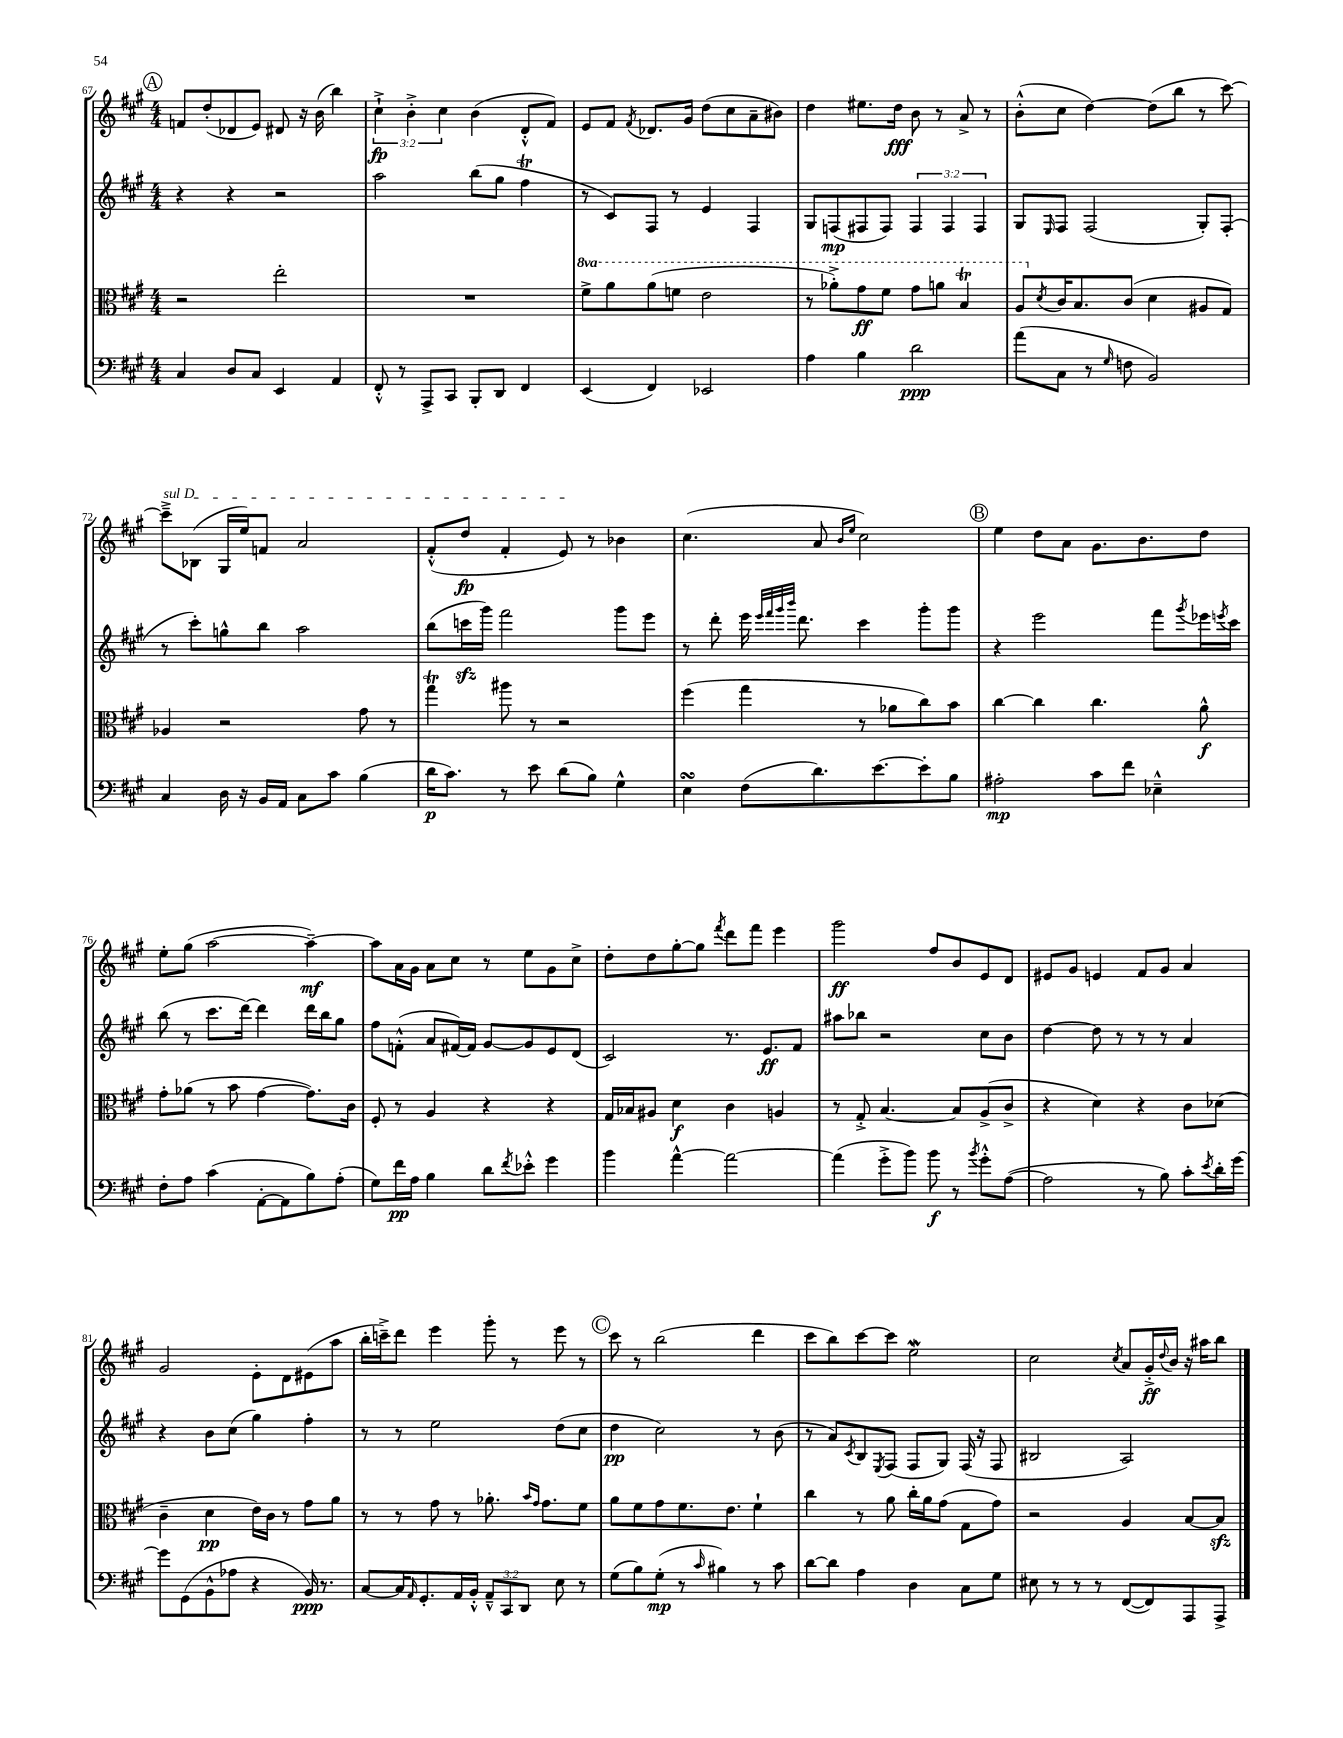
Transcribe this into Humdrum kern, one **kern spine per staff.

**kern	**kern	**kern	**kern
*staff4	*staff3	*staff2	*staff1
*clefF4	*clefC3	*clefG2	*clefG2
*k[f#c#g#]	*k[f#c#g#]	*k[f#c#g#]	*k[f#c#g#]
*M4/4	*M4/4	*M4/4	*M4/4
4C#/	2r	4r	8f/L
.	.	.	(8dd'/
8D/L	.	4r	8d-/
8C#/J	.	.	8e/J)
4EE/	2ee'\	2r	8d#/
.	.	.	16r
.	.	.	(16b\
4AA/	.	.	4bb\)
=	=	=	=
8FF#'^^/	1r	2aa\	6cc#`^\
8r	.	.	.
.	.	.	6b'^\
8AAA^/L	.	.	.
.	.	.	6cc#\
8CC#/J	.	.	.
8BBB'/L	.	(8bb\L	(4b\
8DD/J	.	8gg#\J	.
4FF#/	.	4ff#\	8d'^^/L
.	.	.	8f#/J)
=	=	=	=
(4EE/	8ff#^\L	8r	8e/L
.	8aa\	8c#/L)	8f#/J
.	.	.	8qf#/
4FF#/)	(8aa\	8F#/J	8.d-/L
.	8ff\J	8r	.
.	.	.	16g#/Jk
2EE-/	2ee\	4e/	(8dd\L
.	.	.	8cc#\
.	.	4F#/	8a~\
.	.	.	8b#\J)
=	=	=	=
4A\	8r	8G#/L	4dd\
.	8aa-'^\L)	(8F/	.
4B\	8gg#\	8F#/	8.ee#\L
.	8ff#\J	8F#/J)	.
.	.	.	16dd\Jk
2d\	8gg#\L	6F#/	8b\
.	8aa\J	.	8r
.	.	6F#/	.
.	4b/	.	8a^/
.	.	6F#/	.
.	.	.	8r
=	=	=	=
(8a\L	8a/L	8G#/L	(8b'^^\L
.	8qd/	16qqE/	.
8C#\J	16c#/K	8F#/J	8cc#\J
.	8.B/	.	.
8r	.	(2F#/	[4dd\)
16qqG#/	.	.	.
8F\	(8c#/J	.	.
2BB/)	4d\	.	(8dd\]L
.	.	.	8bb\J
.	8A#/L	8G#'/L)	8r
.	8G#/J)	(8F#'/J	[8ccc#\)
=	=	=	=
4C#/	4A-/	8r	8ccc#~^\]L
.	.	8ccc#'\L)	(8B-\J
16D\	2r	8gg^^\	16G#/LL
16r	.	.	16ee/J)
16BB/LL	.	8bb\J	8f/J
16AA/JJ	.	.	.
8C#\L	.	2aa\	2a/
8c#\J	.	.	.
(4B\	8g#\	.	.
.	8r	.	.
=	=	=	=
16d\LK	4gg#\	(8bb\L	(8f#'^^/L
8.c#\J)	.	.	.
.	.	16ccc\L	8dd/J
.	.	16ggg#\JJ)	.
8r	8aa#\	2fff#\	4f#'/
8e\	8r	.	.
(8d\L	2r	.	8e/)
8B\J)	.	.	8r
4G#^^\	.	8ggg#\L	4b-\
.	.	8eee\J	.
=	=	=	=
4E\	(4ff#\	8r	(4.cc#\
.	.	8ddd'\	.
(8F#\L	4gg#\	16eee\	.
.	.	32qqeee/LLL	.
.	.	32qqfff#/	.
.	.	32qqggg#/	.
.	.	32qqbbb/JJJ	.
.	.	8.ddd\	.
8.d\)	.	.	8a/
.	.	.	16qqb/LL
.	.	.	16qqee/JJ
.	8r	4ccc#\	2cc#\)
[8.e\	.	.	.
.	8a-\L	.	.
8e'\]	8cc#\)	8ggg#'\L	.
8B\J	8b\J	8ggg#\J	.
=	=	=	=
2A#'\	[4cc#\	4r	4ee\
.	4cc#\]	2eee\	8dd\L
.	.	.	8a\J
8c#\L	4.cc#\	.	8.g#\L
8f#\J	.	.	.
.	.	.	8.b\
4E-~^^\	.	8fff#\L	.
.	.	8qggg#/	.
.	8a^^\	16eee-\L	8dd\J
.	.	8qeee/	.
.	.	16ccc#\JJ	.
=	=	=	=
8F#'\L	8g#'\L	(8bb\	8ee'\L
8A\J	(8a-\J	8r	(8gg#\J
(4c#\	8r	8.ccc#\L	[2aa\
.	8b\	.	.
.	.	[16ddd\Jk)	.
[8AA'\L	[4g#\	4ddd\]	.
8AA\]	.	.	.
8B\)	8.g#\]L)	16ddd\LL	4aa~\_)
.	.	16bb\J	.
(8A'\J	.	8gg#\J	.
.	16c#\Jk	.	.
=	=	=	=
8G#\L)	8F#'/	8ff#\L	8aa\]L
16f#\L	8r	(8f'^^\J	16a\L
16A\JJ	.	.	16g#\JJ
4B\	4A/	8a/L	8a\L
.	.	[16f#/L)	8cc#\J
.	.	16f#/]JJ	.
8d\L	4r	[8g#/L	8r
8qf#/	.	.	.
8e-'^^\J	.	8g#/]	8ee\L
4g#\	4r	8e/	8g#\
.	.	(8d/J	8cc#^\J
=	=	=	=
4b\	16G#/LL	2c#/)	8dd'\L
.	16B-/J	.	.
.	8A#/J	.	8dd\
[4a^^\	4d\	.	[8gg#'\
.	.	.	8gg#\]J
.	.	.	8qfff#/
2a\_	4c#\	8.r	8ddd\L
.	.	.	8fff#\J
.	.	8.e/L	.
.	4A/	.	4eee\
.	.	8f#/J	.
=	=	=	=
(4a\]	8r	8aa#\L	2ggg#\
.	8G#'^/	8bb-\J	.
8g#'^\L	[4.B/	2r	.
8b\J)	.	.	.
8b\	.	.	8ff#/L
8r	8B/]L	.	8b/
8qb/	.	.	.
8g#'^^\L	(8A^/	8cc#\L	8e/
([8A\J	8c#^/J	8b\J	8d/J
=	=	=	=
2A\]	4r	[4dd\	8e#/L
.	.	.	8g#/J
.	4d\)	8dd\]	4e/
.	.	8r	.
8r	4r	8r	8f#/L
8B\)	.	8r	8g#/J
8c#'\L	8c#\L	4a/	4a/
8qe/	.	.	.
16d'\L	(8d-\J	.	.
[16g#\JJ	.	.	.
=	=	=	=
8g#\]L	4c#~\	4r	2g#/
(8GG#\	.	.	.
8BB^^\	4d\	8b\L	.
8A-\J	.	(8cc#\J	.
4r	16e\LL)	4gg#\)	8e'\L
.	16c#\JJ	.	.
.	8r	.	8d\
16BB/)	8g#\L	4ff#'\	(8e#\
8.r	.	.	.
.	8a\J	.	8aa\J
=	=	=	=
[8C#/L	8r	8r	16bb'\LL
.	.	.	16ccc~^\J)
16C#/]K	8r	8r	8ddd\J
16qqAA/	.	.	.
8.GG#'/	.	.	.
.	8g#\	2ee\	4eee\
16AA/L	8r	.	.
16BB'^^/JJ	.	.	.
12AA~^^/L	8.a-'\	.	8ggg#'\
12CC#/	.	.	.
.	.	.	8r
12DD/J	.	.	.
.	16qqb/LL	.	.
.	16qqg#/JJ	.	.
.	8.g#\L	.	.
8E\	.	(8dd\L	8eee\
8r	8f#\J	8cc#\J	8r
=	=	=	=
(8G#\L	8a\L	4dd\	8ccc#\
8B\)	8f#\	.	8r
(8G#'\J	8g#\	2cc#\)	(2bb\
8r	8.f#\	.	.
16qqc#/	.	.	.
4B#\)	.	.	.
.	8.e\J	.	.
8r	4f#`\	8r	4ddd\
8c#\	.	(8b\	.
=	=	=	=
[8d\L	4cc#\	8r	8ccc#\L
8d\]J	.	8a/L)	8bb\)
.	.	8qc#/	.
4A\	8r	8B/	[8ccc#\
.	.	8qE/	.
.	8a\	(8F#/J	8ccc#\]J
4D\	16cc#'\LL	8F#/L	2ee\
.	16a\J	.	.
.	(8g#\J	8G#/J)	.
8C#\L	8G#\L	(16F#/	.
.	.	16r	.
8G#\J	8g#\J)	8F#/	.
=	=	=	=
8E#\	2r	2B#/	2cc#\
8r	.	.	.
8r	.	.	.
8r	.	.	.
.	.	.	8qcc#/
([8FF#/L	4A/	2A/)	8a/L
8FF#/])	.	.	16g#'^/L
.	.	.	8qqdd/
.	.	.	16b/JJ
8AAA/	[8B/L	.	16r
.	.	.	16aa#\LK
8AAA^/J	8B/]J	.	8bb\J
==	==	==	==
*-	*-	*-	*-
